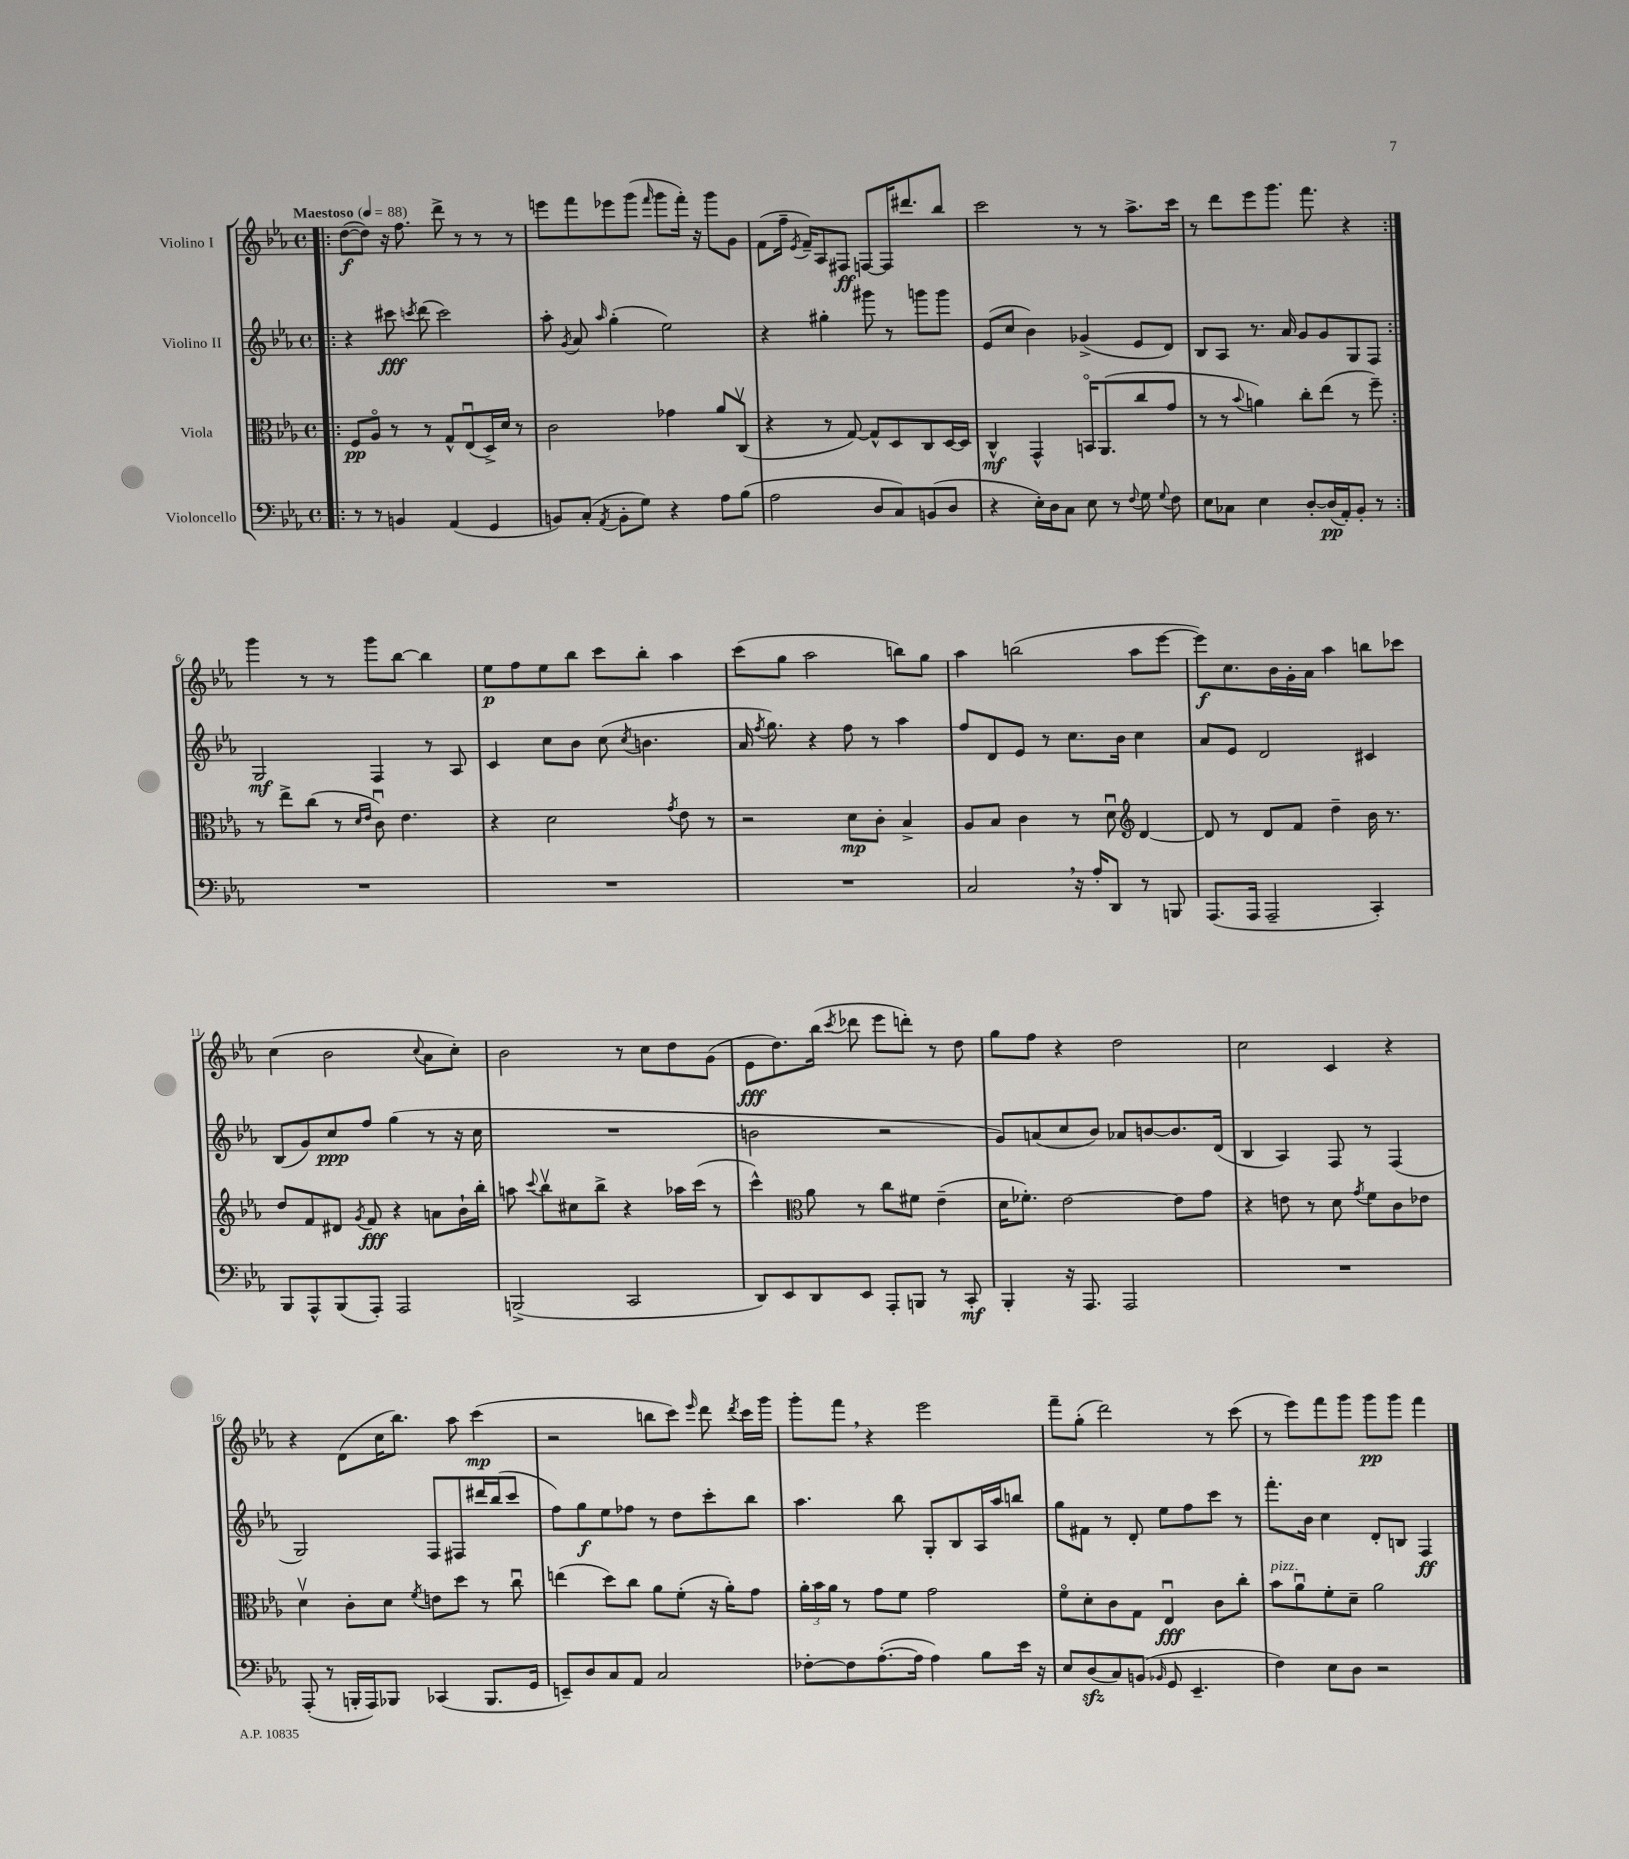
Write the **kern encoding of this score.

**kern	**kern	**kern	**kern
*staff4	*staff3	*staff2	*staff1
*clefF4	*clefC3	*clefG2	*clefG2
*k[b-e-a-]	*k[b-e-a-]	*k[b-e-a-]	*k[b-e-a-]
*M4/4	*M4/4	*M4/4	*M4/4
*met(c)	*met(c)	*met(c)	*met(c)
*MM88	*MM88	*MM88	*MM88
=!|:	=!|:	=!|:	=!|:
8r	8F/L	4r	([8dd\L
8r	8A-o/J	.	8dd\]J)
4BB/	8r	8ccc#\	16r
.	.	.	8.ff\
.	.	8qccc/	.
.	8r	(8ddd\	.
(4AA-/	8G^^/L	2ccc\)	8ddd^\
.	(8E-u/	.	8r
4GG/	16D^/L)	.	8r
.	16d/JJ	.	.
.	8r	.	8r
=	=	=	=
8BB/L)	2c\	8aa-'\	8eee\L
.	.	8qg/	.
(8C'/J	.	8a-/	8fff\
8qAA-/	.	16qqaa-/	.
8BB'\L	.	(4gg'\	8eee-\
8G\J)	.	.	(8ggg\J
.	.	.	16qqfff/
4r	4g-\	2ee-\)	8ggg\L
.	.	.	16fff'\Jk)
.	.	.	16r
8A-\L	8a-/L	.	8ggg\L
(8B-\J	(8Cv/J	.	8g\J
=	=	=	=
2A-\	4r	4r	(8f\L
.	.	.	16ff~\Jk
.	.	.	8qe-/
.	.	.	16f~/LK)
.	8r	4gg#'\	8A-/
.	[8G/)	.	8F#/J
8D/L	8G^^/]L	8ggg#\	[8F/L
8C/)	8D/	8r	16F/]K
.	.	.	8.ddd#/
(8BB/	8C/	8ggg\L	.
8D/J	[16D/L	8ggg\J	8bb-/J
.	16D/]JJ	.	.
=	=	=	=
4r	4C^^/	(8e-/L	2ccc\
.	.	8cc/J	.
16E-'\LL)	4GG^^/	4b-\)	.
16D\J	.	.	.
8C\J	.	.	.
8E-\	16BBo/LK	(4g-^/	8r
.	(8.AA-/	.	.
8r	.	.	8r
8qqF/	.	.	.
8G\	8cc/	8e-/L	8.aa-^\L
8qqG/	.	.	.
8F\	8g/J	8d/J)	.
.	.	.	16ccc\Jk
=	=	=	=
8E-\L	8r	8B-/L	8r
8C-\J	8r	8A-/J	8ddd\L
.	8qqb-/	.	.
4E-\	4a\)	8.r	8eee-\
.	.	.	8.ggg\J
.	.	16a-/	.
[8D'/L	8cc'\L	8g/L	.
.	.	.	8.fff\
(16D/]L	(8ee-\J	8g/	.
16AA-'/J)	.	.	.
8BB-'/J	8r	8G/	4r
8r	8ff~\)	8F/J	.
=:|!	=:|!	=:|!	=:|!
1r	8r	2G/	4ggg\
.	8ee-^\L	.	.
.	(8cc\J	.	8r
.	8r	.	8r
.	16qqd/LL	.	.
.	16qqe-/JJ	.	.
.	8cu\)	4F/	8ggg\L
.	4.e-\	.	[8bb-\J
.	.	8r	4bb-\]
.	.	8A-/	.
=	=	=	=
1r	4r	4c/	8ee-\L
.	.	.	8ff\
.	2d\	8cc\L	8ee-\
.	.	8b-\J	8bb-\J
.	.	(8cc\	8ccc\L
.	.	8qcc/	.
.	.	4.b\	8bb-'\J
.	8qg/	.	.
.	8e-\	.	4aa-\
.	8r	.	.
=	=	=	=
1r	2r	16a-/	(8ccc\L
.	.	8qff/	.
.	.	8.gg\)	.
.	.	.	8gg\J
.	.	4r	2aa-\
.	8d\L	8ff\	.
.	8c'\J	8r	.
.	4B-^/	4aa-\	8bb\L)
.	.	.	8gg\J
=	=	=	=
2C/	8A-/L	8ff/L	4aa-\
.	8B-/J	8d/	.
.	4c\	8e-/J	(2bb\
.	.	8r	.
16r	8r	8.cc\L	.
16A-'/LK	.	.	.
8DD/J	8du\	.	.
.	.	16b-\Jk	.
*	*clefG2	*	*
8r	[4d/	4cc\	8aa-\L
8BBB/	.	.	[8eee-\J
=	=	=	=
(8.AAA-/L	8d/]	8a-/L	8eee-\]L)
.	8r	8e-/J	8.cc\
16AAA-/Jk	.	.	.
2AAA-~/	8d/L	2d/	.
.	.	.	16b-\L
.	8f/J	.	16g'\
.	.	.	16a-\JJ
.	4dd~\	.	4aa-\
4CC'/)	16b-\	4c#/	8bb\L
.	8.r	.	.
.	.	.	8ccc-\J
=	=	=	=
8BBB-/L	8dd/L	(8B-/L	(4cc\
8AAA-^^/	8f/	8g/)	.
(8BBB-/	8d#/J	8cc/	2b-\
.	8qg/	.	.
8AAA-'/J)	8f/	8ff/J	.
2AAA-/	4r	(4gg\	.
.	.	.	8qqcc/
.	8a\L	8r	8a-\L
.	16b-`\L	16r	8cc'\J)
.	16bb-'\JJ	16cc\	.
=	=	=	=
(2BBB^/	8aa\	1r	2b-\
.	8qqccc/	.	.
.	8bb-v\L	.	.
.	8cc#\	.	.
.	8bb-^\J	.	.
2CC/	4r	.	8r
.	.	.	8cc\L
.	16aa-\LL	.	8dd\
.	(16ccc\JJ	.	.
.	8r	.	(8g\J
=	=	=	=
8DD/L)	4ccc^^\)	2b\	8e-\L
8EE-/	.	.	8.dd\)
*	*clefC3	*	*
8DD/	8a-\	.	.
.	.	.	(16bb-\Jk
.	.	.	8qccc/
8EE-/J	8r	.	8ddd-\
8AAA-'/L	8cc\L	2r	8eee-\L
8BBB/J	8f#\J	.	8ddd'\J)
8r	(4e-~\	.	8r
8CC'/	.	.	8dd\
=	=	=	=
4BBB-'/	16d\LK	8g/L)	8gg\L
.	8.f-'\J)	.	.
.	.	(8a/	8ff\J
16r	[2e-\	8cc/	4r
8.AAA-/	.	.	.
.	.	8b-/J)	.
2AAA-/	.	8a-/L	2dd\
.	.	[8b/	.
.	8e-\]L	8.b/]	.
.	8g\J	.	.
.	.	(16d/Jk	.
=	=	=	=
1r	4r	4B-/	2cc\
.	8e\	4A-/)	.
.	8r	.	.
.	8d\	8F/	4c/
.	8qg/	.	.
.	8f\L	8r	.
.	8c\	(4F/	4r
.	8e-\J	.	.
=	=	=	=
(8AAA-'/	4dv\	2G/)	4r
8r	.	.	.
16BBB'/LL	8c'\L	.	(8d\L
16AAA-/J)	.	.	.
8BBB-/J	8d\J	.	16cc\K
.	.	.	8.bb-\J)
.	8qf/	.	.
(4CC-/	8e\L	8F/L	.
.	8dd\J	8F#/	8aa-\
8.BBB-/L	8r	16ddd#/L	(4ccc\
.	.	(16bb-/J	.
.	8ccu\	8ccc/J	.
16GG/Jk	.	.	.
=	=	=	=
8EE~/L)	(4ee\	8ff\L)	2r
8D/	.	8gg\	.
8C/	8dd\L)	8ee-\	.
8AA-/J	8cc\J	8ff-\J	.
2C/	8a-\L	8r	8bb\L
.	(8f'\J	8dd\L	8ccc\J)
.	.	.	16qqeee-/
.	16r	8ccc'\	8ddd\
.	16a-'\LK)	.	.
.	.	.	8qddd/
.	8g\J	8bb-\J	16ccc\LL
.	.	.	16ggg\JJ
=	=	=	=
[8F-'\L	24a-'\LL	4.aa-\	8ggg'\L
.	24b-\	.	.
.	24a-\JJ	.	.
8F-\]	8r	.	8fff\J
([8.A-'\	8g\L	.	4r
.	8f\J	8bb-\	.
16A-\]Jk	.	.	.
4A-\)	2g\	8G'/L	2eee-\
.	.	8B-/	.
8B-\L	.	16A-/L	.
.	.	16aa-/J	.
16e-\Jk	.	8bb/J	.
16r	.	.	.
=	=	=	=
8E-/L	8fo\L	8gg\L	8fff~\L
(8D/	8d'\	8f#\J	(8gg'\J
8C/)	8c\	8r	2ddd\)
(8BB/J	8G\J	8d'/	.
16qqBB-/	.	.	.
8GG/	4E-u/	8ee-\L	.
4.EE-~/	.	8ff\	.
.	8c\L	8ccc\J	8r
.	8cc'\J	8r	(8ccc\
=	=	=	=
4F\)	8b-\L	8.fff'\L	8r
.	8a-u\	.	8eee-\L)
.	.	16b-\Jk	.
8E-\L	8f'\	4cc\	8fff\
8D\J	8d~\J	.	8ggg\J
2r	2a-\	8d'/L	8ggg\L
.	.	8B/J	8ggg\J
.	.	4F/	4fff\
==	==	==	==
*-	*-	*-	*-
